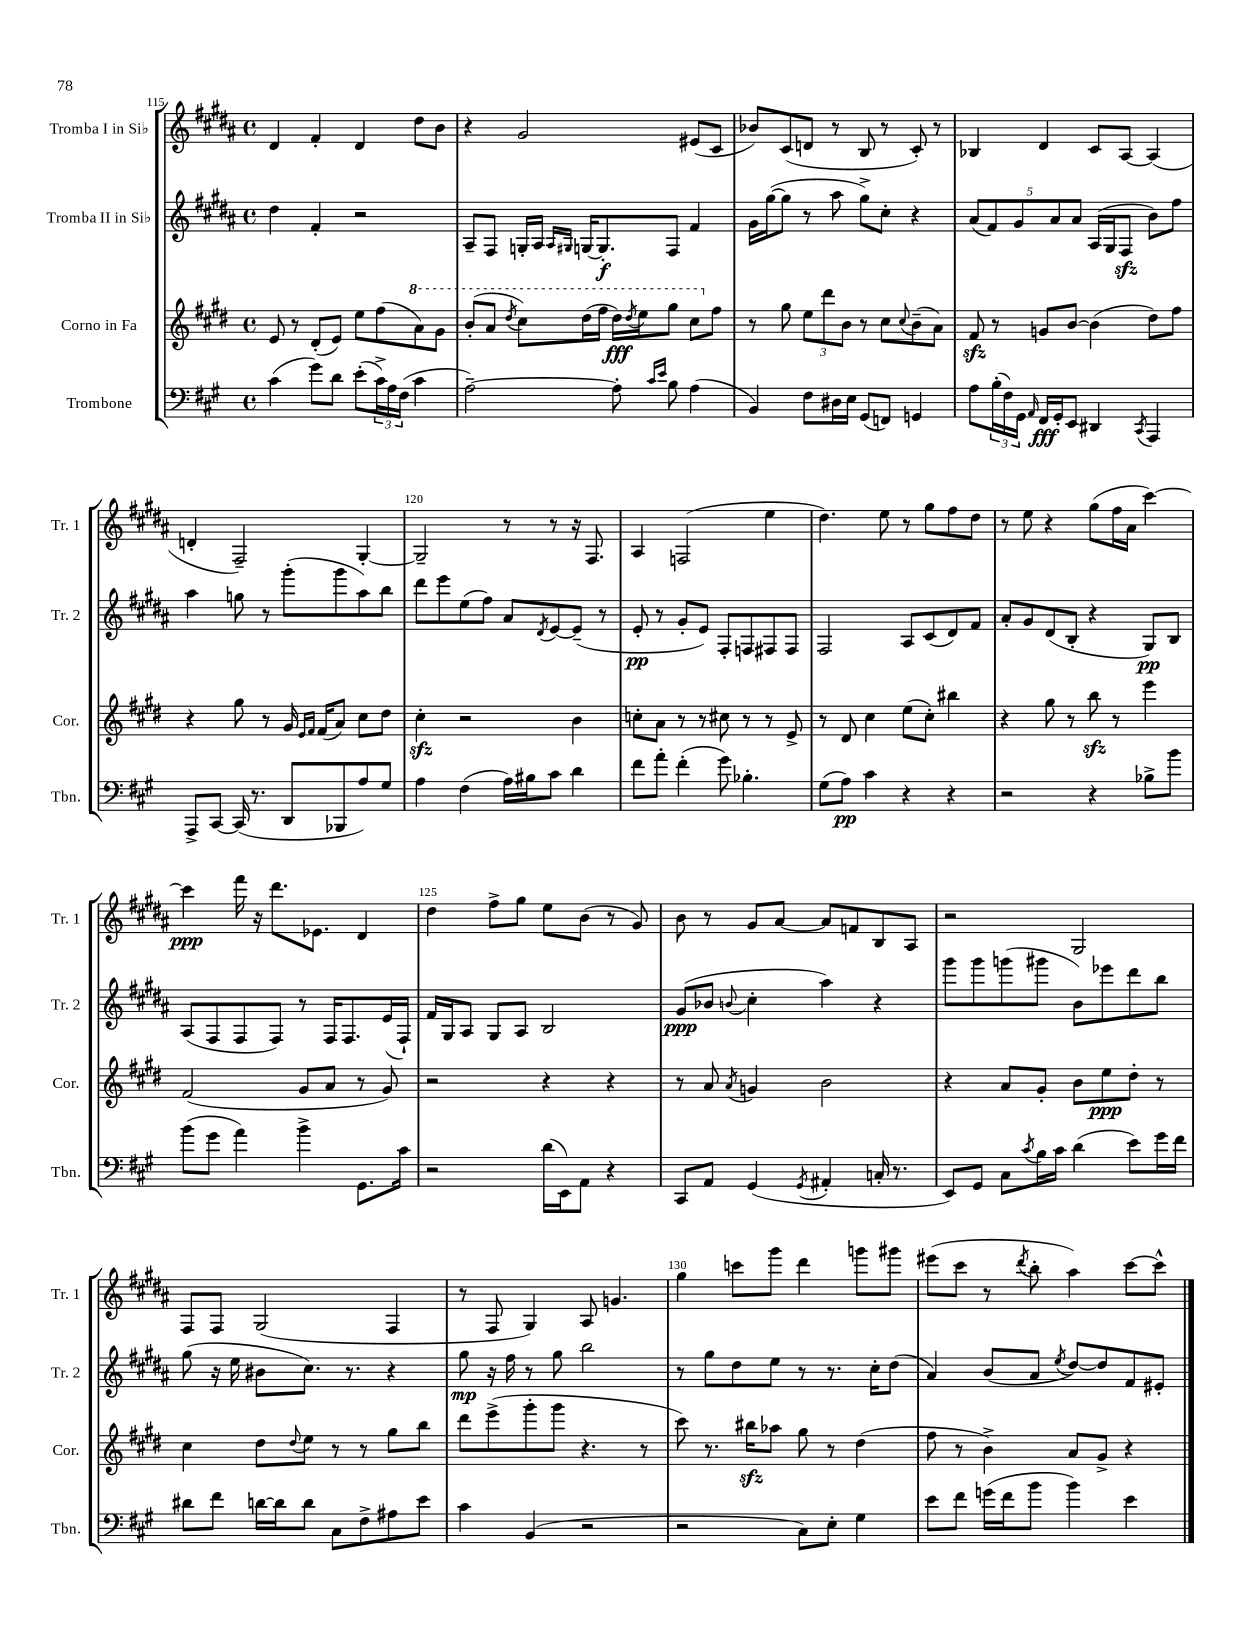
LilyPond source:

<<
\new StaffGroup <<
\new Staff = "s0" \with { instrumentName = "Tromba I in Sib" shortInstrumentName = "Tr. 1" } {
    \clef treble \key b \major \defaultTimeSignature \time 4/4
    dis'4 fis'4-. dis'4 dis''8 b'8 |
    r4 gis'2 eis'8( cis'8 |
    bes'8) cis'8( d'8 r8 b8 r8 cis'8-.) r8 |
    bes4 dis'4 cis'8 ais8~ ais4( |
    d'4-. fis2--) gis4~-. |
    gis2-- r8 r8 r16 fis8. |
    ais4 f2( e''4 |
    dis''4.) e''8 r8 gis''8 fis''8 dis''8 |
    r8 e''8 r4 gis''8( fis''16 ais'16 cis'''4~) |
    cis'''4\ppp fis'''16 r16 dis'''8. ees'8. dis'4 |
    dis''4 fis''8-> gis''8 e''8 b'8( r8 gis'8) |
    b'8 r8 gis'8 ais'8~ ais'8 f'8 b8 ais8 |
    r2 gis2 |
    fis8 fis8 gis2( fis4 |
    r8 fis8 gis4) ais8 g'4. |
    gis''4 c'''8 gis'''8 dis'''4 g'''8 gis'''8 |
    eis'''8( cis'''8 r8 \acciaccatura { dis'''8 } b''8-. ais''4) cis'''8~ cis'''8-^ \bar "|." |
}
\new Staff = "s1" \with { instrumentName = "Tromba II in Sib" shortInstrumentName = "Tr. 2" } {
    \clef treble \key b \major \defaultTimeSignature \time 4/4
    dis''4 fis'4-. r2 |
    ais8-- fis8 g16-. ais16 \grace { ais16 gis16 } g16~ g8.-.\f fis8 fis'4 |
    gis'16 gis''16~( gis''8 r8 ais''8 gis''8->) cis''8-. r4 |
    \tuplet 5/4 { ais'8( fis'8) gis'8 ais'8 ais'8 } ais16( gis16 fis8\sfz b'8) fis''8 |
    ais''4 g''8 r8 gis'''8-.( gis'''8 ais''8) b''8 |
    dis'''8 e'''8 e''8( fis''8) ais'8 \acciaccatura { dis'8 } e'8~ e'8--( r8 |
    e'8-.\pp r8 gis'8-. e'8) fis8-. f8 fis8 fis8 |
    fis2 ais8 cis'8( dis'8) fis'8 |
    ais'8-. gis'8 dis'8( b8-. r4 gis8\pp) b8 |
    ais8( fis8 fis8 fis8) r8 fis16 fis8. e'16( fis16-!) |
    fis'16 gis16 ais8 gis8 ais8 b2 |
    gis'8\ppp( bes'8 \appoggiatura { b'8 } cis''4-. ais''4) r4 |
    gis'''8 gis'''8 g'''8( gis'''8 b'8) ees'''8 dis'''8 b''8 |
    gis''8( r16 e''16 bis'8 cis''8.) r8. r4 |
    gis''8\mp r16 fis''16 r8 gis''8 b''2 |
    r8 gis''8 dis''8 e''8 r8 r8. cis''16-. dis''8( |
    ais'4) b'8( ais'8 \acciaccatura { e''8 } dis''8~) dis''8 fis'8 eis'8-. \bar "|." |
}
\new Staff = "s2" \with { instrumentName = "Corno in Fa" shortInstrumentName = "Cor." } {
    \clef treble \key e \major \defaultTimeSignature \time 4/4
    e'8 r8 dis'8-.( e'8) e''8 fis''8( \ottava #1 a''8) gis''8 |
    b''8-.( a''8 \acciaccatura { dis'''8 } cis'''8) dis'''16( fis'''16 dis'''16\fff) \acciaccatura { dis'''8 } e'''16 gis'''8 cis'''8 \ottava #0 fis''8 |
    r8 gis''8 \tuplet 3/2 { e''8 dis'''8 b'8 } r8 cis''8 \appoggiatura { cis''8 } b'8--( a'8) |
    fis'8\sfz r8 g'8 b'8~ b'4( dis''8) fis''8 |
    r4 gis''8 r8 gis'16 \grace { e'16 fis'16 } fis'16( a'8) cis''8 dis''8 |
    cis''4-.\sfz r2 b'4 |
    c''8-. a'8 r8 r8 cis''8 r8 r8 e'8-> |
    r8 dis'8 cis''4 e''8( cis''8-.) bis''4 |
    r4 gis''8 r8 b''8\sfz r8 e'''4 |
    fis'2( gis'8 a'8 r8 gis'8) |
    r2 r4 r4 |
    r8 a'8 \acciaccatura { a'8 } g'4 b'2 |
    r4 a'8 gis'8-. b'8 e''8\ppp dis''8-. r8 |
    cis''4 dis''8 \appoggiatura { dis''8 } e''8 r8 r8 gis''8 b''8 |
    dis'''8 e'''8->( gis'''8-. gis'''8 r4. r8 |
    cis'''8) r8. bis''16\sfz aes''8 gis''8 r8 dis''4( |
    fis''8 r8 b'4->) a'8 gis'8-> r4 \bar "|." |
}
\new Staff = "s3" \with { instrumentName = "Trombone" shortInstrumentName = "Tbn." } {
    \clef bass \key a \major \defaultTimeSignature \time 4/4
    cis'4( gis'8) d'8 e'8-.( \tuplet 3/2 { cis'16->) a16 fis16( } cis'4 |
    a2~--) a8-. \grace { cis'16 e'16 } b8 a4( |
    b,4) fis8 dis16 e16 gis,8( f,8) g,4 |
    a8 \tuplet 3/2 { b16-.( fis16) gis,16 } \grace { a,16 } fis,16\fff gis,16-. e,8 dis,4 \acciaccatura { cis,8 } a,,4 |
    a,,8-> cis,8~ cis,16( r8. d,8 bes,,8 a8) gis8 |
    a4 fis4( a16) bis16 cis'8 d'4 |
    fis'8 a'8-. fis'4-.( gis'8) bes4.-. |
    gis8( a8\pp) cis'4 r4 r4 |
    r2 r4 bes8-> b'8 |
    b'8( gis'8 a'4) b'4-> gis,8. cis'16 |
    r2 d'16( e,16) a,8 r4 |
    cis,8 a,8 gis,4( \acciaccatura { gis,8 } ais,4-. c16-. r8. |
    e,8) gis,8 cis8 \acciaccatura { cis'8 } b16 cis'16 d'4( e'8) gis'16 fis'16 |
    dis'8 fis'8 d'16~ d'16 d'8 cis8 fis8-> ais8 e'8 |
    cis'4 b,4( r2 |
    r2 cis8) e8-. gis4 |
    e'8 fis'8 g'16( fis'16 b'8 b'4) e'4 \bar "|." |
}
>>
>>
\layout { \context { \Score currentBarNumber = #115 \override BarNumber.break-visibility = ##(#f #t #t) barNumberVisibility = #(every-nth-bar-number-visible 5) } }
